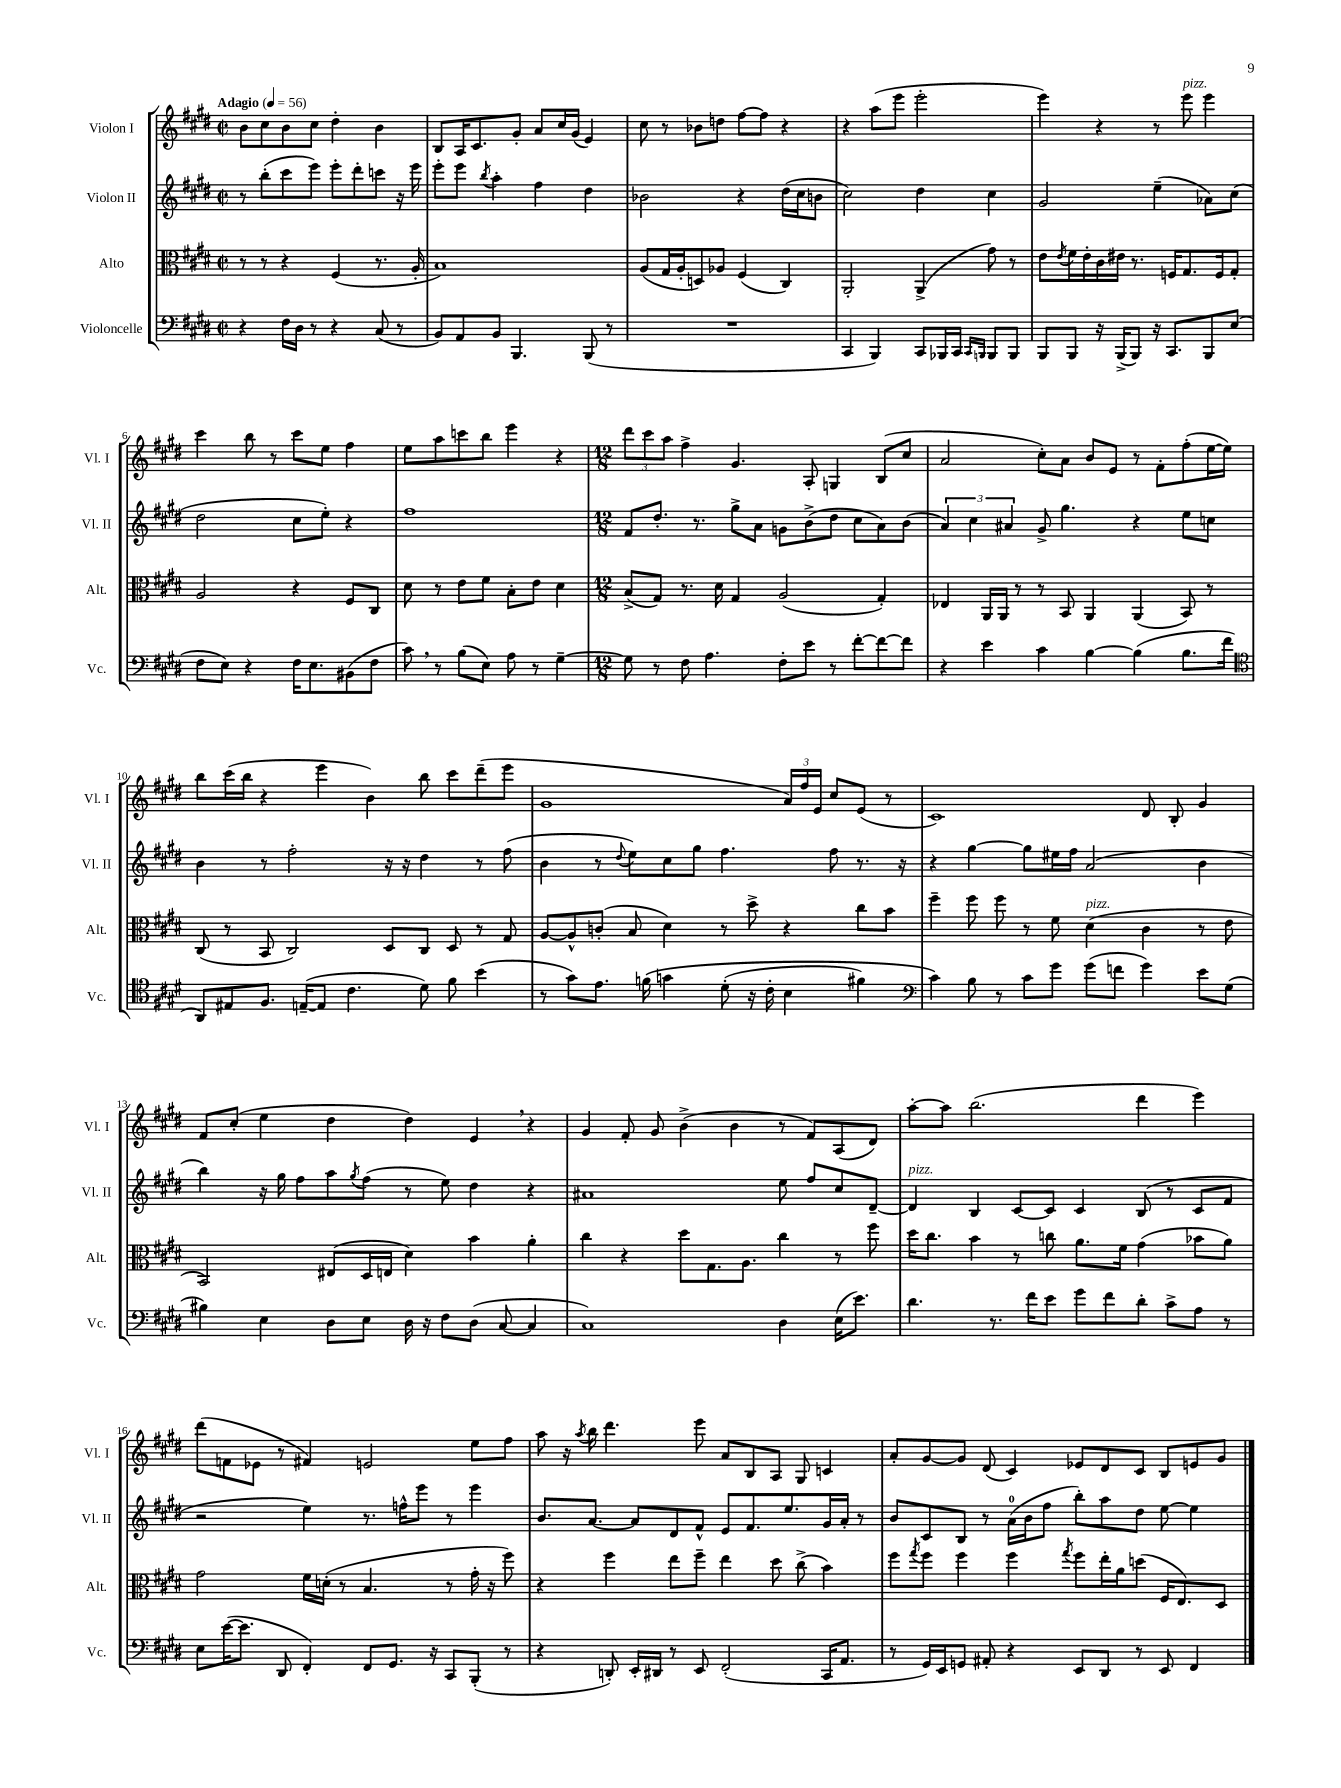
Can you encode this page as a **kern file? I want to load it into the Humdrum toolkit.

**kern	**kern	**kern	**kern
*staff4	*staff3	*staff2	*staff1
*clefF4	*clefC3	*clefG2	*clefG2
*k[f#c#g#d#]	*k[f#c#g#d#]	*k[f#c#g#d#]	*k[f#c#g#d#]
*M2/2	*M2/2	*M2/2	*M2/2
*met(c|)	*met(c|)	*met(c|)	*met(c|)
*MM56	*MM56	*MM56	*MM56
4r	8r	8r	8b\L
.	8r	(8bb'\L	8cc#\
16F#\LL	4r	8ccc#\	8b\
16D#\JJ	.	.	.
8r	.	8eee\J)	8cc#\J
4r	(4F#/	8eee'\L	4dd#'\
.	.	8ddd#'\	.
(8C#/	8.r	8ccc\J	4b\
8r	.	16r	.
.	16A'/	16eee\	.
=	=	=	=
8BB/L)	1B)	8eee'\L	8B/L
8AA/	.	8eee\J	16A/K
.	.	.	8.c#/
.	.	8qbb/	.
8BB/J	.	4aa'\	.
4.BBB/	.	.	8g#'/J
.	.	4ff#\	8a/L
.	.	.	16cc#/L
.	.	.	(16g#/JJ
(8BBB/	.	4dd#\	4e/)
8r	.	.	.
=	=	=	=
1r	(8A/L	2b-\	8cc#\
.	16G#/L	.	8r
.	16A'/J	.	.
.	8D/)	.	8b-\L
.	8A-/J	.	8dd\J
.	(4F#/	4r	[8ff#\L
.	.	.	8ff#\]J
.	4C#/)	(16dd#\LL	4r
.	.	16cc#\J	.
.	.	8b\J	.
=	=	=	=
4CC#/	2AA'/	2cc#\)	4r
4BBB/)	.	.	(8aa\L
.	.	.	8eee\J
8CC#/L	(4AA^/	4dd#\	2eee'\
16BBB-/L	.	.	.
16CC#/JJ	.	.	.
16qqCC#/LL	.	.	.
16qqBBB/JJ	.	.	.
8BBB/L	8g#\)	4cc#\	.
8BBB/J	8r	.	.
=	=	=	=
8BBB/L	8e\L	2g#/	4eee\)
.	8qe/	.	.
8BBB/J	16f#\L	.	.
.	16e'\	.	.
16r	16c#\	.	4r
(16BBB^/LK	16e#\JJ	.	.
8BBB/J)	8.r	.	.
16r	.	(4ee~\	8r
8.CC#/L	16F/LK	.	.
.	8.G#/	.	8eee\
8BBB/	.	8a-\L)	4eee\
.	16F/k	.	.
(8E/J	8G#'/J	(8cc#\J	.
=	=	=	=
8F#\L	2A/	2dd#\	4ccc#\
8E\J)	.	.	.
4r	.	.	8bb\
.	.	.	8r
16F#\LK	4r	8cc#\L	8ccc#\L
8.E\	.	.	.
.	.	8ee'\J)	8ee\J
(8BB#\	8F#/L	4r	4ff#\
8F#\J	8C#/J	.	.
=	=	=	=
8c#\)	8d#\	1ff#	8ee\L
8r	8r	.	8aa\
(8B\L	8e\L	.	8ccc\
8E\J)	8f#\J	.	8bb\J
8A\	8B'\L	.	4eee\
8r	8e\J	.	.
[4G#~\	4d#\	.	4r
=	=	=	=
*M12/8	*M12/8	*M12/8	*M12/8
8G#\]	(8B^/L	8f#/L	12ddd#\L
.	.	.	12ccc#\
8r	8G#/J)	8.dd#'/J	.
.	.	.	12aa\J
8F#\	8.r	.	4ff#^\
.	.	8.r	.
4.A\	.	.	.
.	16d#\	.	.
.	4G#/	8gg#^\L	4.g#/
.	.	8a\J	.
8F#'\L	(2A/	8g\L	.
8e\J	.	(8b^\	8A'/
8r	.	8dd#\J	4G/
[8f#'\L	.	8cc#\L	.
8f#\_	4G#'/)	8a\)	(8B/L
8f#\]J	.	(8b\J	8cc#/J
=	=	=	=
4r	4E-/	6a/)	2a/
.	.	6cc#\	.
4e\	16AA/LL	.	.
.	16AA/JJ	.	.
.	.	6a#/	.
.	8r	.	.
4c#\	8r	8g#^/	8cc#'\L)
.	8BB/	4.gg#\	8a\J
[4B\	4AA/	.	8b/L
.	.	.	8e/J
(4B\]	(4AA/	4r	8r
.	.	.	8f#'\L
8.B\L	8BB/)	8ee\L	(8ff#'\
.	8r	8cc\J	[16ee\L
16f#\Jk	.	.	16ee\]JJ)
=	=	=	=
*clefC4	*	*	*
8AA/L)	(8C#/	4b\	8bb\L
8E#/	8r	.	(16ccc#\L
.	.	.	16bb\JJ
8.F#/J	8BB/	8r	4r
.	2C#/)	2ff#'\	.
([16E~/LK	.	.	.
8E/]J	.	.	4eee\
4.c#\	.	.	.
.	.	.	4b\)
.	8D#/L	16r	.
.	.	16r	.
8d#\)	8C#/J	4dd#\	8bb\
8f#\	8D#/	.	8ccc#\L
(4b\	8r	8r	(8ddd#~\
.	8G#/	(8ff#\	8eee\J
=	=	=	=
8r	[8A/L	4b\	1g#
8g#\L)	8A^^/]	.	.
8.e\J	(8c'/J	8r	.
.	.	8qqdd#/	.
.	8B/	8ee\L)	.
&(16f\	.	.	.
4g\	4d#\)	8cc#\	.
.	.	8gg#\J	.
(8d#'\	8r	4.ff#\	.
16r	8dd#^\	.	.
16c#'\	.	.	.
4B\	4r	.	24a/LL)
.	.	.	24ff#/
.	.	.	24e/JJ
.	.	8ff#\	8cc#/L
4f#\)	8cc#\L	8.r	(8e/J
.	8b\J	.	8r
.	.	16r	.
=	=	=	=
*clefF4	*	*	*
4c#\&)	4ff#~\	4r	1c#)
8B\	8ff#\	[4gg#\	.
8r	8ff#\	.	.
8c#\L	8r	8gg#\]L	.
8g#\J	8f#\	16ee#\L	.
.	.	16ff#\JJ	.
(8g#\L	(4d#\	(2a/	.
8f\J	.	.	.
4g#\)	4c#\	.	8d#/
.	.	.	8B'/
8e\L	8r	4b\	4g#/
(8G#\J	8e\	.	.
=	=	=	=
4B#\)	2BB/)	4bb\)	8f#/L
.	.	.	(8cc#'/J
4E\	.	16r	4ee\
.	.	16gg#\	.
.	.	8ff#\L	.
8D#\L	(8E#/L	8aa\	4dd#\
.	.	8qgg#/	.
8E\J	16D#/L	(8ff#\J	.
.	16E/JJ	.	.
16D#\	4d#\)	8r	4dd#\)
16r	.	.	.
8F#\L	.	8ee\)	.
(8D#\J	4b\	4dd#\	4e/
[8C#/	.	.	.
4C#/]	4a'\	4r	4r
=	=	=	=
1C#)	4cc#\	1a#	4g#/
.	4r	.	8f#'/
.	.	.	8g#/
.	8dd#\L	.	(4b^\
.	8.G#\	.	.
.	.	.	4b\
.	8.A\J	.	.
4D#\	4cc#\	8ee\	8r
.	.	8ff#/L	8f#/L)
(16E\LK	8r	8cc#/	(8A/
8.e\J)	.	.	.
.	8ff#\	[8d#~/J	8d#/J)
=	=	=	=
4.d#\	16dd#\LK	4d#/]	[8aa'\L
.	8.cc#\J	.	.
.	.	.	8aa\]J
.	4b\	4B/	(2.bb\
8.r	.	.	.
.	8r	[8c#/L	.
16f#\LK	.	.	.
8e\J	8cc\	8c#/]J	.
8g#\L	8.a\L	4c#/	.
8f#\	.	.	.
.	16f#\Jk	.	.
8d#'\J	(4g#\	(8B/	4ddd#\
8c#^\L	.	8r	.
8A\J	8b-\L	8c#/L	4eee\)
8r	8a\J)	8f#/J	.
=	=	=	=
8E\L	2g#\	2r	(8ddd#\L
([16e\K	.	.	8f\
8.e\]J	.	.	.
.	.	.	8e-\J
8DD#/	.	.	8r
4FF#'/)	16f#\LL	4ee\)	4f#/)
.	(16d'\JJ	.	.
.	8r	.	.
8FF#/L	4.B/	8.r	2e/
8.GG#/J	.	.	.
.	.	16ff^^\LK	.
.	.	8eee\J	.
16r	.	.	.
8CC#/L	8r	8r	.
(8BBB'/J	16g#'\	4eee\	8ee\L
.	16r	.	.
8r	8ff#\)	.	8ff#\J
=	=	=	=
4r	4r	8.b/L	8aa\
.	.	.	16r
.	.	.	8qaa/
.	.	[8.a/J	16bb\
8DD'/)	4ff#\	.	4.ddd#\
16EE'/LL	.	8a/]L	.
16DD#/JJ	.	.	.
8r	8ee\L	8d#/	.
8EE/	8ff#~\J	8f#^^/J	8eee\
(2FF#'/	4ee\	8e/L	8a/L
.	.	8.f#/	8B/
.	8dd#\	.	8A/J
.	.	8.ee/	.
.	(8cc#^\	.	8G#/
16CC#/LK	4b\)	16g#/L	4c/
8.AA/J	.	16a'/JJ	.
.	.	8r	.
=	=	=	=
8r	8ff#\L	8b/L	8a'/L
.	8qgg#/	.	.
16GG#/LL)	8ff#\J	8c#/	[8g#/
16EE/J	.	.	.
8GG/J	4ff#\	8B/J	8g#/]J
8AA#'/	.	8r	(8d#/
4r	4ff#\	(16a\LL	4c#/)
.	.	16b\J	.
.	.	8ff#\J	.
.	8qgg#/	.	.
8EE/L	8ff#\L	8bb'\L)	8e-/L
8DD#/J	16ee'\L	8aa\	8d#/
.	16a\J	.	.
8r	(8dd\J	8dd#\J	8c#/J
8EE/	16F#/LK	[8ee\	8B/L
.	8.E/)	.	.
4FF#/	.	4ee\]	8e/
.	8D#/J	.	8g#/J
==	==	==	==
*-	*-	*-	*-
